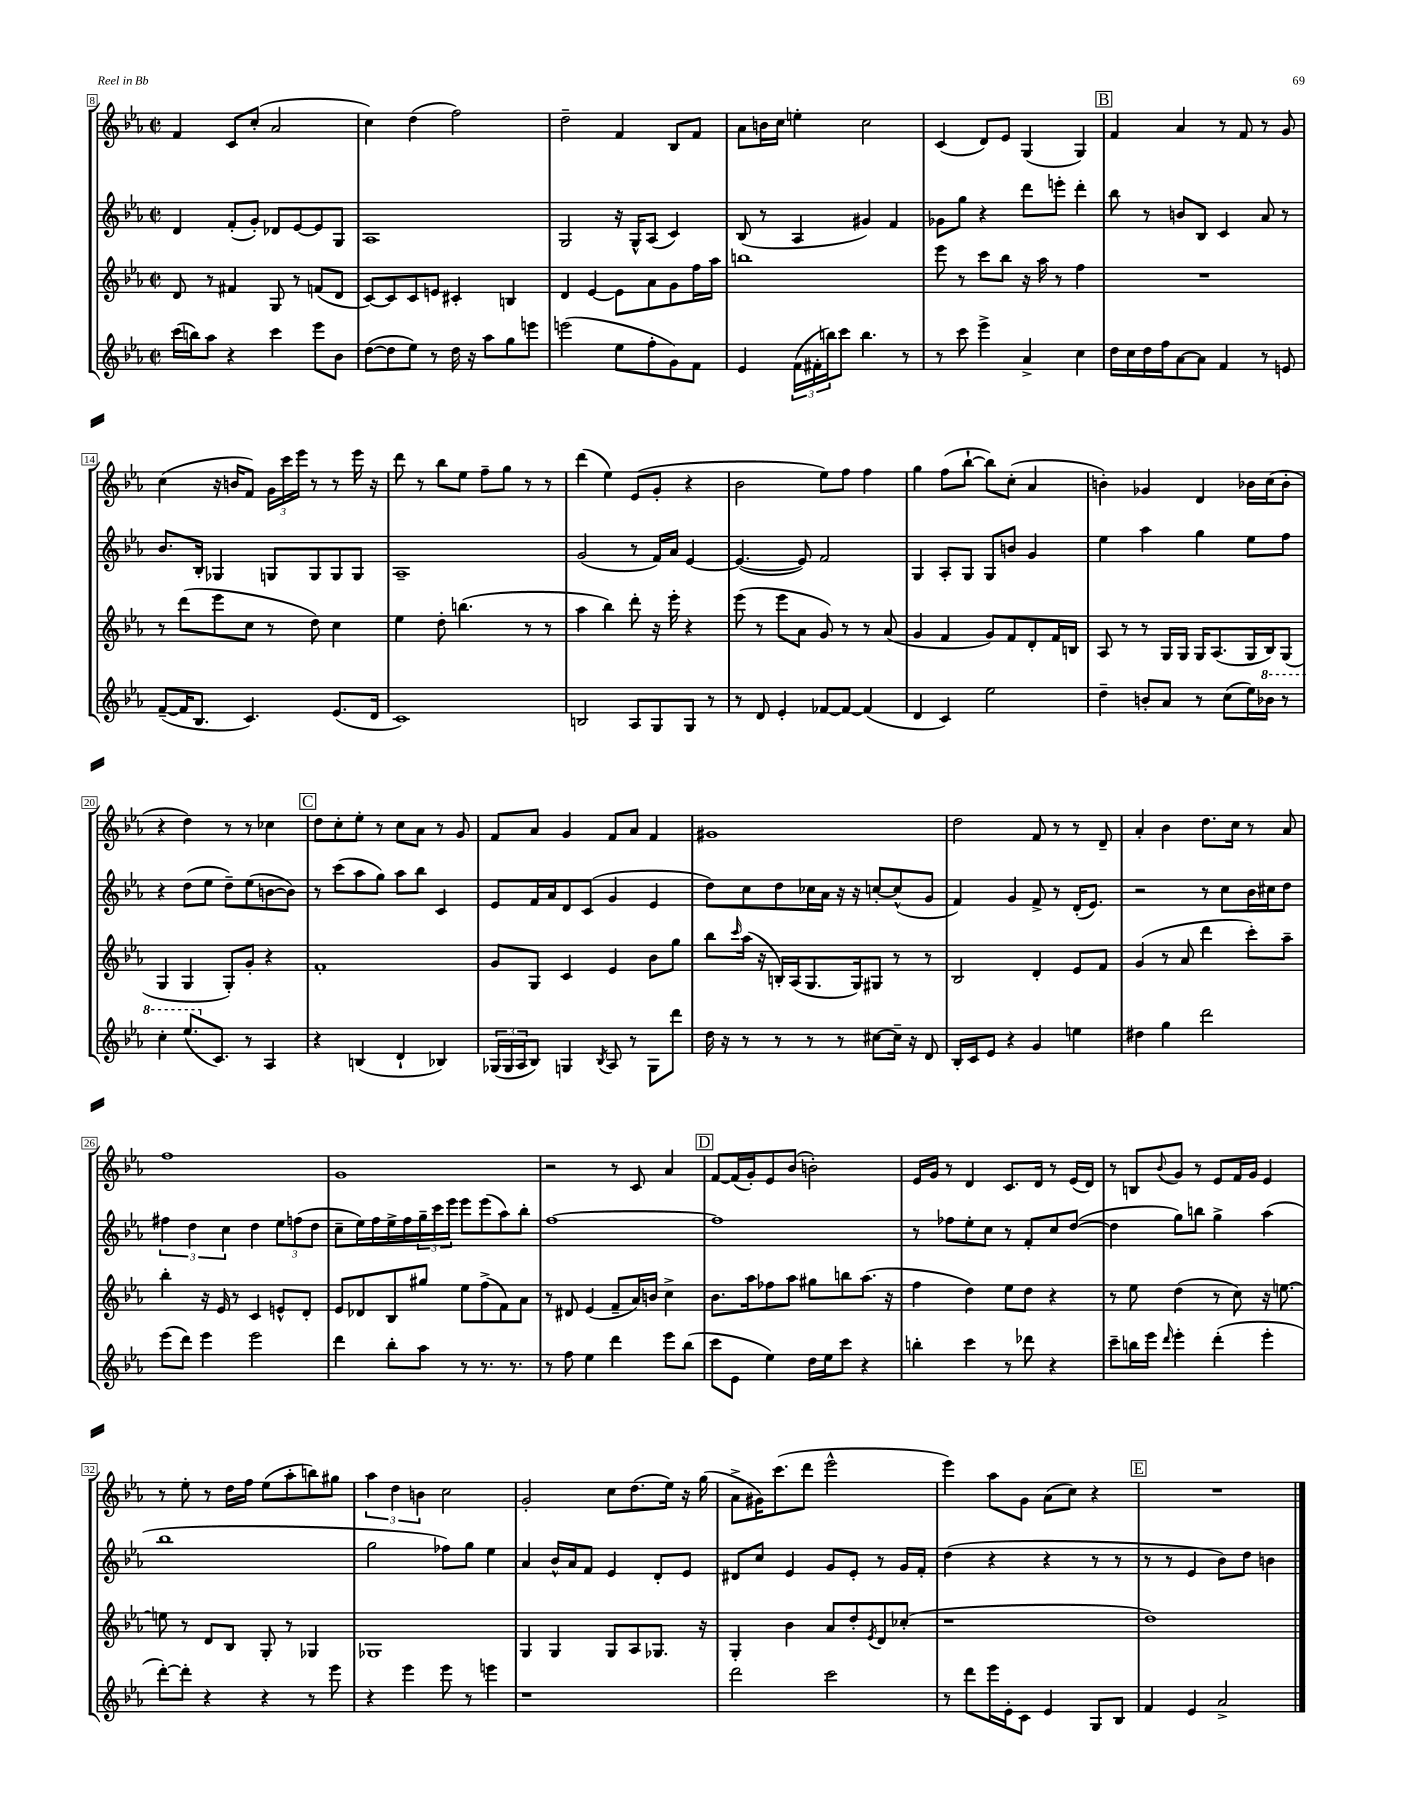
<<
\new StaffGroup <<
\new Staff = "s0" {
    \clef treble \key ees \major \defaultTimeSignature \time 2/2
    f'4 c'8 c''8-.( aes'2 |
    c''4) d''4( f''2) |
    d''2-- f'4 bes8 f'8 |
    aes'8 b'16 c''16 e''4-. c''2 |
    c'4( d'8) ees'8 g4( g4) |
    \mark \markup { \box "B" } f'4 aes'4 r8 f'8 r8 g'8 |
    c''4( r16 b'16 f'8) \tuplet 3/2 { g'16 c'''16 ees'''16 } r8 r8 ees'''16 r16 |
    d'''8 r8 bes''8 ees''8 f''8-- g''8 r8 r8 |
    d'''4( ees''4) ees'8( g'8-. r4 |
    bes'2 ees''8) f''8 f''4 |
    g''4 f''8( bes''8~-! bes''8) c''8-.( aes'4 |
    b'4-.) ges'4 d'4 bes'16 c''16( bes'8-. |
    r4 d''4) r8 r8 ces''4 |
    \mark \markup { \box "C" } d''8 c''8-. ees''8-. r8 c''8 aes'8 r8 g'8 |
    f'8 aes'8 g'4 f'8 aes'8 f'4 |
    gis'1 |
    d''2 f'8 r8 r8 d'8-- |
    aes'4-. bes'4 d''8. c''16 r8 aes'8 |
    f''1 |
    g'1 |
    r2 r8 c'8 aes'4 |
    \mark \markup { \box "D" } f'8~ f'16( g'16-.) ees'8 bes'8( b'2-.) |
    ees'16 g'16 r8 d'4 c'8. d'16 r8 ees'16( d'16) |
    r8 b8 \appoggiatura { bes'8 } g'8 r8 ees'8 f'16 g'16 ees'4 |
    r8 ees''8-. r8 d''16 f''16 ees''8( aes''8-. b''8) gis''8 |
    \tuplet 3/2 { aes''4 d''4 b'4 } c''2 |
    g'2-. c''8 d''8.( ees''16) r16 g''16( |
    aes'8-> gis'16) c'''8.( d'''8 ees'''2-^ |
    ees'''4) aes''8 g'8 aes'8( c''8) r4 |
    \mark \markup { \box "E" } R1 \bar "|." |
}
\new Staff = "s1" {
    \clef treble \key ees \major \defaultTimeSignature \time 2/2
    d'4 f'8-.( g'8-.) des'8 ees'8~ ees'8 g8 |
    aes1 |
    g2 r16 g16-^ aes8( c'4) |
    bes8( r8 aes4 gis'4) f'4 |
    ges'8 g''8 r4 d'''8 e'''8-. d'''4-. |
    \mark \markup { \box "B" } bes''8 r8 b'8 bes8 c'4 aes'8 r8 |
    bes'8. bes16-. ges4 g8 g8 g8 g8 |
    aes1-- |
    g'2( r8 f'16) aes'16 ees'4~ |
    ees'4.~( ees'8) f'2 |
    g4 aes8-. g8 g8 b'8 g'4 |
    ees''4 aes''4 g''4 ees''8 f''8 |
    r4 d''8( ees''8 d''8--) ees''8( b'8~ b'8) |
    \mark \markup { \box "C" } r8 c'''8( aes''8 g''8) aes''8 bes''8 c'4 |
    ees'8 f'16 aes'16 d'8 c'8( g'4 ees'4 |
    d''8) c''8 d''8 ces''16 aes'16 r16 r16 c''8~-. c''8-^( g'8 |
    f'4) g'4 f'8-> r8 d'16-.( ees'8.) |
    r2 r8 c''8 bes'16 cis''16 d''8 |
    \tuplet 3/2 { fis''4 d''4 c''4 } d''4 \tuplet 3/2 { ees''8 f''8( d''8 } |
    c''8-- ees''16) f''16 ees''16-> f''16 \tuplet 3/2 { g''16-- c'''16 ees'''16 } ees'''8 ees'''8( aes''8) bes''8-. |
    f''1~ |
    \mark \markup { \box "D" } f''1 |
    r8 fes''8 ees''8-. c''8 r8 f'8-. c''8 d''8~( |
    d''4 g''8) b''8 g''4-> aes''4( |
    bes''1 |
    g''2 fes''8) g''8 ees''4 |
    aes'4 bes'16-^ aes'16 f'8 ees'4 d'8-. ees'8 |
    dis'8 c''8 ees'4 g'8 ees'8-. r8 g'16 f'16-. |
    d''4( r4 r4 r8 r8 |
    \mark \markup { \box "E" } r8 r8 ees'4 bes'8) d''8 b'4 \bar "|." |
}
\new Staff = "s2" {
    \clef treble \key ees \major \defaultTimeSignature \time 2/2
    d'8 r8 fis'4 g8 r8 f'8( d'8 |
    c'8~) c'8 c'8 e'8 cis'4-. b4 |
    d'4 ees'4~ ees'8 aes'8 g'8 f''16 aes''16 |
    b''1 |
    ees'''8 r8 c'''8 bes''8 r16 aes''16 r8 f''4 |
    \mark \markup { \box "B" } R1 |
    r8 d'''8( ees'''8 c''8 r8 d''8) c''4 |
    ees''4 d''8-. b''4.( r8 r8 |
    aes''4 bes''4) d'''8-. r16 ees'''16-. r4 |
    ees'''8( r8 ees'''8 aes'8 g'8) r8 r8 aes'8( |
    g'4 f'4 g'8) f'8 d'8-. f'16 b16 |
    aes8 r8 r8 g16 g16 g16 aes8.( g16 bes16) g8( |
    g4 g4 g8-.) g'8-. r4 |
    \mark \markup { \box "C" } f'1-. |
    g'8 g8 c'4 ees'4 bes'8 g''8 |
    bes''8 \grace { c'''16 } aes''16( r16 b16-.) aes16( g8. g16) gis8 r8 r8 |
    bes2 d'4-. ees'8 f'8 |
    g'4( r8 aes'8 d'''4 c'''8-.) aes''8-- |
    bes''4-. r16 ees'16 r8 c'4 e'8-^ d'8-. |
    ees'8 des'8 bes8 gis''8 ees''8 f''8->( f'8) aes'8 |
    r8 dis'8 ees'4( f'8-- aes'16) b'16 c''4-> |
    \mark \markup { \box "D" } bes'8. aes''16 fes''8 aes''8 gis''8 b''8 aes''8.( r16 |
    f''4 d''4) ees''8 d''8 r4 |
    r8 ees''8 d''4( r8 c''8) r16 e''8.~ |
    e''8 r8 d'8 bes8 g8-. r8 ges4 |
    ges1 |
    g4 g4 g8 aes8 ges8. r16 |
    g4-. bes'4 aes'8 d''8-. \acciaccatura { ees'8 } d'8 ces''8-.( |
    r1 |
    \mark \markup { \box "E" } d''1) \bar "|." |
}
\new Staff = "s3" {
    \clef treble \key ees \major \defaultTimeSignature \time 2/2
    c'''16( b''16) aes''8 r4 c'''4 ees'''8 bes'8 |
    d''8~( d''8 ees''8) r8 d''16 r16 aes''8 g''8 e'''8 |
    e'''2( ees''8 f''8-. g'8) f'8 |
    ees'4 \tuplet 3/2 { f'16( fis'16-. b''16) } c'''8 b''4. r8 |
    r8 c'''8 ees'''4-> aes'4-> c''4 |
    \mark \markup { \box "B" } d''16 c''16 d''16 f''16 aes'8~ aes'8 f'4 r8 e'8 |
    f'8~--( f'16 bes8. c'4.) ees'8.( d'16 |
    c'1) |
    b2 aes8 g8 g8 r8 |
    r8 d'8 ees'4-. fes'8~ fes'8~ fes'4( |
    d'4 c'4) ees''2 |
    d''4-- b'8-. aes'8 r8 c''8( ees''16) \ottava #1 bes''!16 r8 |
    c'''4-. ees'''8.( \ottava #0 c'8.) r8 aes4 |
    \mark \markup { \box "C" } r4 b4( d'4-! bes4) |
    \tuplet 3/2 { ges16( ges16 aes16 } bes8) g4 \acciaccatura { bes8 } aes8 r8 g8 d'''8 |
    d''16 r16 r8 r8 r8 r8 cis''8~ cis''16-- r16 d'8 |
    bes16-. c'16 ees'8 r4 g'4 e''4 |
    dis''4 g''4 d'''2 |
    ees'''8( d'''8) ees'''4 ees'''2 |
    d'''4 bes''8-. aes''8 r8 r8. r8. |
    r8 f''8 ees''4 d'''4 ees'''8 bes''8( |
    \mark \markup { \box "D" } c'''8 ees'8 ees''4) d''16 ees''16 c'''8 r4 |
    b''4-. c'''4 r8 des'''8 r4 |
    c'''8-- b''16 ees'''16 \grace { d'''16 } ees'''4-. d'''4-.( ees'''4-. |
    d'''8~-.) d'''8-. r4 r4 r8 ees'''8 |
    r4 ees'''4 ees'''8 r8 e'''4 |
    r1 |
    d'''2 c'''2 |
    r8 d'''8 ees'''16 ees'16-. c'8 ees'4 g8 bes8 |
    \mark \markup { \box "E" } f'4 ees'4 aes'2-> \bar "|." |
}
>>
>>
\layout { \context { \Score currentBarNumber = #8 \override BarNumber.stencil = #(make-stencil-boxer 0.1 0.3 ly:text-interface::print) } }
